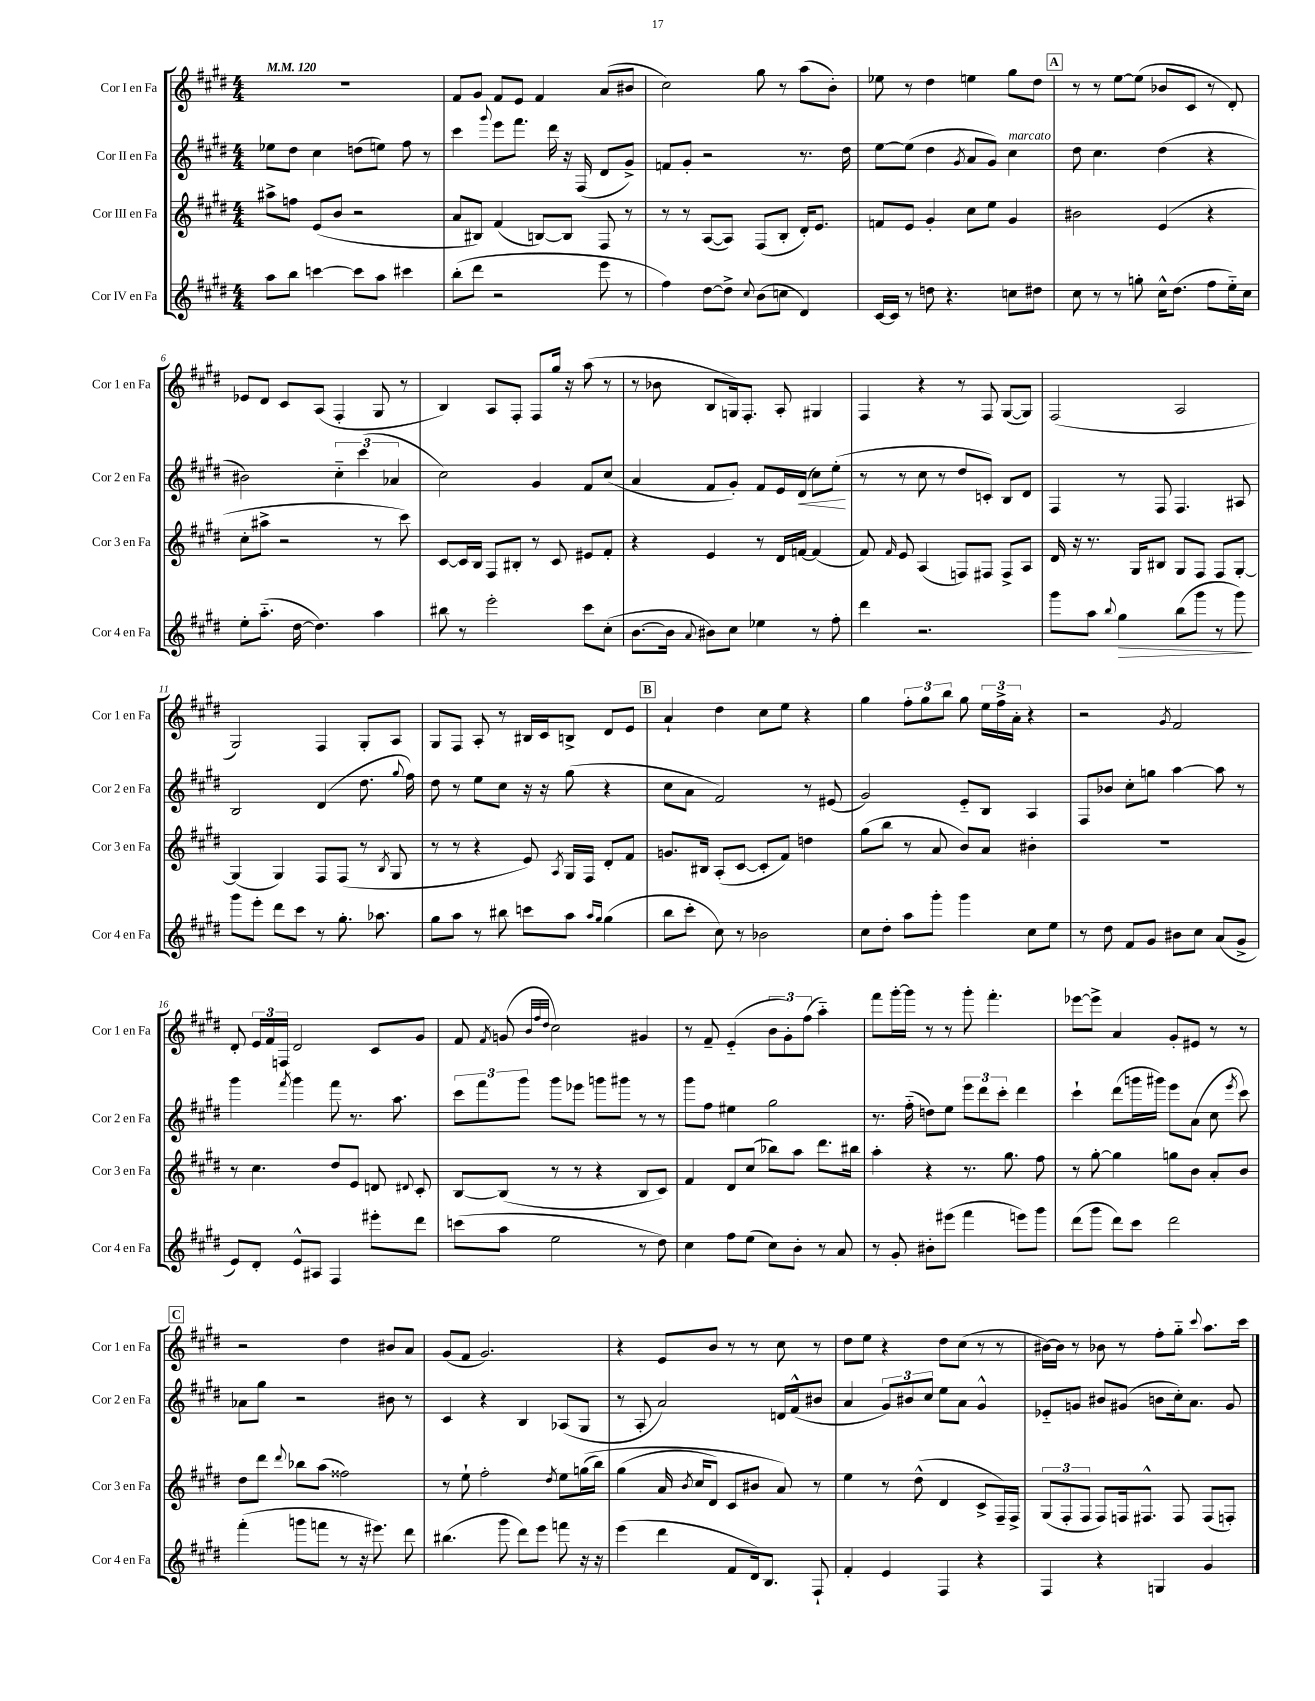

**kern	**dynam	**kern	**kern	**dynam	**kern
*part4	*part4	*part3	*part2	*part2	*part1
*staff4	*staff4	*staff3	*staff2	*staff2	*staff1
*I"Cor IV en Fa	*	*I"Cor III en Fa	*I"Cor II en Fa	*	*I"Cor I en Fa
*I'Cor 4 en Fa	*	*I'Cor 3 en Fa	*I'Cor 2 en Fa	*	*I'Cor 1 en Fa
*clefG2	*	*clefG2	*clefG2	*	*clefG2
*k[f#c#g#d#]	*	*k[f#c#g#d#]	*k[f#c#g#d#]	*	*k[f#c#g#d#]
*M4/4	*	*M4/4	*M4/4	*	*M4/4
*MM120	*	*MM120	*MM120	*	*MM120
=1	=1	=1	=1	=1	=1
8aa\L	.	8aa#X^\L	8ee-X\L	.	1r
8bb\J	.	8ffn\J	8dd#\J	.	.
[4cccn\	.	(8e/L	4cc#\	.	.
.	.	8b/J	.	.	.
8ccc\L]	.	2r	(8ddn\L	.	.
8aa\J	.	.	8een\J)	.	.
4ccc#X\	.	.	8ff#\	.	.
.	.	.	8r	.	.
=2	=2	=2	=2	=2	=2
(8bb'\L	.	8a/L	4ccc#\	.	8f#/L
8ddd#\J	.	8B#X/J)	.	.	8g#/J
.	.	.	8qqggg#/	.	.
2r	.	(4f#/	8eee\L	.	8f#/L
.	.	.	8.fff#\J	.	8e/J
.	.	[8Bn/L)	.	.	4f#/
.	.	.	16ddd#\	.	.
.	.	8B/J]	16r	.	.
.	.	.	(16F#/	.	.
8eee\	.	8F#/	8d#/L	.	(8a/L
8r	.	8r	8g#^/J)	.	8b#X/J
=3	=3	=3	=3	=3	=3
4ff#\)	.	8r	8fn/L	.	2cc#\)
.	.	8r	8g#'/J	.	.
[8dd#\L	.	([8A/L	2r	.	.
8dd#^\J]	.	8A/J])	.	.	.
8qqcc#/	.	.	.	.	.
(8b\L	.	(8F#/L	.	.	8gg#\
8ccn\J	.	8B'/J	.	.	8r
4d#/)	.	16d#'/KL)	8.r	.	(8aa\L
.	.	8.e/J	.	.	.
.	.	.	.	.	8b'\J)
.	.	.	16dd#\	.	.
=4	=4	=4	=4	=4	=4
[16c#/LL	.	8fn/L	[8ee\L	.	8ee-X\
16c#/JJ]	.	.	.	.	.
8r	.	8e/J	(8ee\J]	.	8r
8ddn\	.	4g#'/	4dd#\	.	4dd#\
4.r	.	.	.	.	.
.	.	.	8qg#/	.	.
.	.	8cc#\L	8a/L	.	4een\
.	.	8ee\J	8g#/J)	.	.
!	!	!	!LO:TX:a:i:t=marcato	!	!
8ccn\L	.	4g#/	4cc#\	.	8gg#\L
8dd#X\J	.	.	.	.	8dd#\J
!!LO:REH:place=s1:t=A
=5	=5	=5	=5	=5	=5
8cc#\	.	2b#X\	8dd#\	.	8r
8r	.	.	4.cc#\	.	8r
8r	.	.	.	.	[8ee\L
8ggn'\	.	.	.	.	(8ee\J]
16cc#^^\KL	.	(4e/	(4dd#\	.	8b-X/L
(8.dd#\J	.	.	.	.	.
.	.	.	.	.	8c#/J
8ff#\L	.	4r	4r	.	8r
16ee\L)	.	.	.	.	8d#'/)
16cc#\JJ	.	.	.	.	.
!!LO:LB:g=z
=6	=6	=6	=6	=6	=6
8ee'\L	.	8cc#'\L	2b#X\)	.	8e-X/L
(8.aa\J	.	8aa#X^\J	.	.	8d#/J
.	.	2r	.	.	8c#/L
[16dd#\	.	.	.	.	.
4.dd#\])	.	.	.	.	(8A/J
.	.	.	6cc#\	.	4F#'/
.	.	.	(6ccc#\	.	.
4aa\	.	8r	.	.	8G#/
.	.	.	6a-X/	.	.
.	.	8ccc#\)	.	.	8r
=7	=7	=7	=7	=7	=7
8bb#X\	.	[8c#/L	2cc#\)	.	4B/)
8r	.	16c#/L]	.	.	.
.	.	16B/JJ	.	.	.
2eee'\	.	8F#/L	.	.	8A/L
.	.	8B#X'/J	.	.	8F#'/J
.	.	8r	4g#/	.	8F#/L
.	.	8c#/	.	.	16gg#/Jk
.	.	.	.	.	16r
8ccc#\L	.	8e#X/L	8f#/L	.	(8aa\
(8cc#'\J	.	8f#'/J	(8cc#/J	.	8r
=8	=8	=8	=8	=8	=8
[8.b\L	.	4r	4a/	.	8r
.	.	.	.	.	8b-X\
16b\Jk]	.	.	.	.	.
8qqa/	.	.	.	.	.
8b#X\L)	.	4e/	8f#/L	.	8B/L
8cc#\J	.	.	8g#'/J)	.	16Gn/k)
.	.	.	.	.	8.F#'/J
4ee-X\	.	8r	8f#/L	.	.
.	.	16d#/LL	16e/L	.	8A'/
!	!	!	!	!LO:HP:b	!
.	.	[16fn/JJ	(16d#/JJ	<	.
8r	.	(4f/]	8cc#\L)	.	4G#X/
8ff#'\	.	.	(8ee'\J	.	.
.	.	.	.	[	.
=9	=9	=9	=9	=9	=9
4ddd#\	.	8f#/)	8r	.	4F#/
.	.	16qqf#/	.	.	.
.	.	8e/	8r	.	.
2.r	.	(4A/	8cc#\	.	4r
.	.	.	8r	.	.
.	.	8Fn/L)	8dd#/L	.	8r
.	.	8F#X/J	8cn'/J)	.	8F#/
.	.	8F#^/L	8B/L	.	([8G#/L
.	.	8A/J	8d#/J	.	8G#/J])
=10	=10	=10	=10	=10	=10
8ggg#\L	.	16d#/	4F#/	.	(2F#/
.	.	16r	.	.	.
8aa\J	.	8.r	.	.	.
8qqbb/	.	.	.	.	.
!	!LO:HP:b	!	!	!	!
4gg#\	>	.	8r	.	.
.	.	16G#/KL	.	.	.
.	.	8B#X/J	8F#/	.	.
(8bb\L	.	8G#/L	4.F#/	.	2A/
8ggg#\J	.	8F#/J	.	.	.
8r	.	8F#/L	.	.	.
8ggg#\)	.	[8G#'/J	8A#X/	.	.
.	]	.	.	.	.
!!LO:LB:g=z
=11	=11	=11	=11	=11	=11
8ggg#\L	.	(4G#/]	2B/	.	2G#/)
8eee'\J	.	.	.	.	.
8ddd#\L	.	4G#/)	.	.	.
8ccc#\J	.	.	.	.	.
8r	.	8F#/L	(4d#/	.	4F#/
8.gg#'\	.	(8F#/J	.	.	.
.	.	8r	8.dd#\	.	8G#'/L
8.aa-X\	.	.	.	.	.
.	.	8qB/	.	.	.
.	.	8G#/	.	.	8A/J
.	.	.	8qqgg#/	.	.
.	.	.	16ff#\)	.	.
=12	=12	=12	=12	=12	=12
8gg#\L	.	8r	8dd#\	.	8G#/L
8aa\J	.	8r	8r	.	8F#/J
8r	.	4r	8ee\L	.	8A'/
8bb#X\	.	.	8cc#\J	.	8r
8cccn\L	.	8e/)	16r	.	16B#X/LL
.	.	.	16r	.	16c#/J
.	.	8qA/	.	.	.
8aa\J	.	16G#/LL	(8gg#\	.	8Bn^/J
.	.	16F#/JJ	.	.	.
16qqaa/LL	.	.	.	.	.
16qqgg#/JJ	.	.	.	.	.
(4gg#\	.	8d#'/L	4r	.	8d#/L
.	.	8f#/J	.	.	8e/J
!!LO:REH:place=s1:t=B
=13	=13	=13	=13	=13	=13
8bb\L	.	8.gn/L	8cc#\L	.	4a`/
8ccc#'\J	.	.	8a\J	.	.
.	.	16B#X/Jk	.	.	.
8cc#\)	.	(8A'/L	2f#/)	.	4dd#\
8r	.	[8c#/J	.	.	.
2b-X\	.	8c#'/L]	.	.	8cc#\L
.	.	8f#/J)	.	.	8ee\J
.	.	4ddn\	8r	.	4r
.	.	.	(8e#X/	.	.
=14	=14	=14	=14	=14	=14
8cc#\L	.	(8gg#\L	2g#/)	.	4gg#\
8dd#'\J	.	8bb\J	.	.	.
8aa\L	.	8r	.	.	12ff#'\L
.	.	.	.	.	12gg#\
8ggg#'\J	.	8a/	.	.	.
.	.	.	.	.	12bb\J
4ggg#\	.	8b/L)	8e/L	.	8gg#\
.	.	8a/J	8B/J	.	24ee\LL
.	.	.	.	.	24ff#^\
.	.	.	.	.	24a'\JJ
8cc#\L	.	4b#X'\	4A/	.	4r
8ee\J	.	.	.	.	.
=15	=15	=15	=15	=15	=15
8r	.	1r	8F#/L	.	2r
8dd#\	.	.	8b-X/J	.	.
8f#/L	.	.	8cc#'\L	.	.
8g#/J	.	.	8ggn\J	.	.
.	.	.	.	.	8qg#/
8b#X\L	.	.	[4aa\	.	2f#/
8cc#\J	.	.	.	.	.
(8a/L	.	.	8aa\]	.	.
8g#^/J	.	.	8r	.	.
!!LO:LB:g=z
=16	=16	=16	=16	=16	=16
8e/L)	.	8r	4ggg#\	.	8d#'/
8d#'/J	.	4.cc#\	.	.	24e/LL
.	.	.	.	.	24f#/
.	.	.	.	.	24Fn/JJ
.	.	.	8qfff#/	.	.
8e^^/L	.	.	4ggg#\	.	2d#/
8A#X/J	.	.	.	.	.
4F#/	.	8dd#/L	8fff#\	.	.
.	.	8e/J	8.r	.	.
8eee#X'\L	.	8dn/	.	.	8c#/L
.	.	.	8.aa\	.	.
.	.	8qqd#X/	.	.	.
8ddd#\J	.	8c#'/	.	.	8g#/J
=17	=17	=17	=17	=17	=17
(8cccn\L	.	[8B/L	12ccc#\L	.	8f#/
.	.	.	12fff#\	.	.
.	.	.	.	.	8qf#/
8aa\J	.	(8B/J]	.	.	(8gn/
.	.	.	12ggg#\J	.	.
.	.	.	.	.	32qqb/LLL
.	.	.	.	.	32qqff#/
.	.	.	.	.	32qqdd#/JJJ
2ee\	.	8r	8ggg#\L	.	2cc#\)
.	.	8r	8eee-X\J	.	.
.	.	4r	8gggn\L	.	.
.	.	.	8ggg#X\J	.	.
8r	.	8B/L	8r	.	4g#X/
8dd#\)	.	8c#/J)	8r	.	.
=18	=18	=18	=18	=18	=18
4cc#\	.	4f#/	8ggg#\L	.	8r
.	.	.	8ff#\J	.	8f#~/
8ff#\L	.	8d#/L	4ee#X\	.	(4e/
(8ee\J	.	(8cc#/J	.	.	.
8cc#\L)	.	8bb-X\L)	2gg#\	.	12b\L
.	.	.	.	.	12g#'\)
8b'\J	.	8aa\J	.	.	.
.	.	.	.	.	(12ff#\J
8r	.	8.ddd#\L	.	.	4aa\)
8a/	.	.	.	.	.
.	.	16bb#X\Jk	.	.	.
=19	=19	=19	=19	=19	=19
8r	.	4aa'\	8.r	.	8fff#\L
8g#'/	.	.	.	.	[16ggg#'\L
.	.	.	(16ff#\	.	16ggg#\JJ]
8b#X'\L	.	4r	8ddn\L)	.	8r
(8eee#X\J	.	.	8ee\J	.	8r
4fff#\	.	8.r	12eee\L	.	8ggg#'\
.	.	.	12ddd#\	.	.
.	.	.	.	.	4.fff#'\
.	.	.	12ccc#'\J	.	.
.	.	8.gg#\	.	.	.
8eeen\L)	.	.	4ddd#\	.	.
8ggg#\J	.	8ff#\	.	.	.
=20	=20	=20	=20	=20	=20
(8ddd#\L	.	8r	4ccc#`\	.	[8eee-X\L
8ggg#\J	.	[8gg#'\	.	.	8eee-^\J]
8ddd#\L)	.	4gg#\]	(8ddd#\L	.	4a/
8ccc#\J	.	.	16gggn\L	.	.
.	.	.	16ggg#X\JJ)	.	.
2ddd#\	.	8ggn\L	8eee\L	.	8g#'/L
.	.	8b\J	(8a\J	.	8e#X/J
.	.	8a'/L	8cc#\	.	8r
.	.	.	8qeee/	.	.
.	.	8b/J	8ccc#\)	.	8r
!!LO:LB:g=z
!!LO:REH:place=s1:t=C
=21	=21	=21	=21	=21	=21
(4fff#'\	.	8dd#\L	8a-X\L	.	2r
.	.	8ddd#\J	8gg#\J	.	.
.	.	8qqddd#/	.	.	.
8gggn\L	.	8bb-X\L	2r	.	.
8fffn\J	.	(8aa\J	.	.	.
8r	.	2ff##X\)	.	.	4dd#\
16r	.	.	.	.	.
8.eee#X\)	.	.	.	.	.
.	.	.	8b#X\	.	8b#X/L
8ddd#\	.	.	8r	.	8a/J
=22	=22	=22	=22	=22	=22
(4.bb#X\	.	8r	4c#/	.	(8g#/L
.	.	8ee`\	.	.	8f#/J
.	.	2ff#'\	4r	.	2.g#/)
8ggg#\	.	.	.	.	.
8ddd#\L)	.	.	4B/	.	.
8eee\J	.	.	.	.	.
.	.	8qdd#/	.	.	.
8fffn\	.	8ee\L	(8A-X/L	.	.
16r	.	((16ggn\L	8G#/J	.	.
16r	.	16bb\JJ)	.	.	.
=23	=23	=23	=23	=23	=23
(4eee\	.	(4gg#\	8r	.	4r
.	.	.	8A'/	.	.
4ddd#\	.	16a/	2a/)	.	8e/L
.	.	8qb/	.	.	.
.	.	16cc#/KL	.	.	.
.	.	8d#/J)	.	.	8b/J
8f#/L	.	8c#/L	.	.	8r
16d#/k)	.	8b#X/J	.	.	8r
8.B/J	.	.	.	.	.
.	.	8a/)	16dn/LL	.	8cc#\
.	.	.	(16f#^^/J	.	.
8F#`/	.	8r	8b#X/J	.	8r
=24	=24	=24	=24	=24	=24
4f#'/	.	4ee\	4a/	.	8dd#\L
.	.	.	.	.	8ee\J
4e/	.	8r	12g#/L)	.	4r
.	.	.	12b#X/	.	.
.	.	(8dd#^^\	.	.	.
.	.	.	12cc#/J	.	.
4F#/	.	4d#/	8ee\L	.	8dd#\L
.	.	.	8a\J	.	(8cc#\J
4r	.	8c#^/L	4g#^^/	.	8r
.	.	16F#~/L)	.	.	8r
.	.	16F#^/JJ	.	.	.
=25	=25	=25	=25	=25	=25
4F#/	.	(12G#/L	8e-X/L	.	[16b#X\LL)
.	.	.	.	.	16b#\JJ]
.	.	12F#'/	.	.	.
.	.	.	8gn/J	.	8r
.	.	12F#/J	.	.	.
4r	.	8F#/L)	8b#X/L	.	8b-X\
.	.	16Fn/k	(8g#X/J	.	8r
.	.	8.F#X^^/J	.	.	.
4Gn/	.	.	8bn\L	.	8ff#'\L
.	.	8F#/	16cc#'\k)	.	8gg#\J
.	.	.	8.a\J	.	.
.	.	.	.	.	8qqccc#/
4g#/	.	(8F#/L	.	.	8.aa\L
.	.	8Fn'/J)	8g#/	.	.
.	.	.	.	.	16ccc#\Jk
==	==	==	==	==	==
*-	*-	*-	*-	*-	*-
